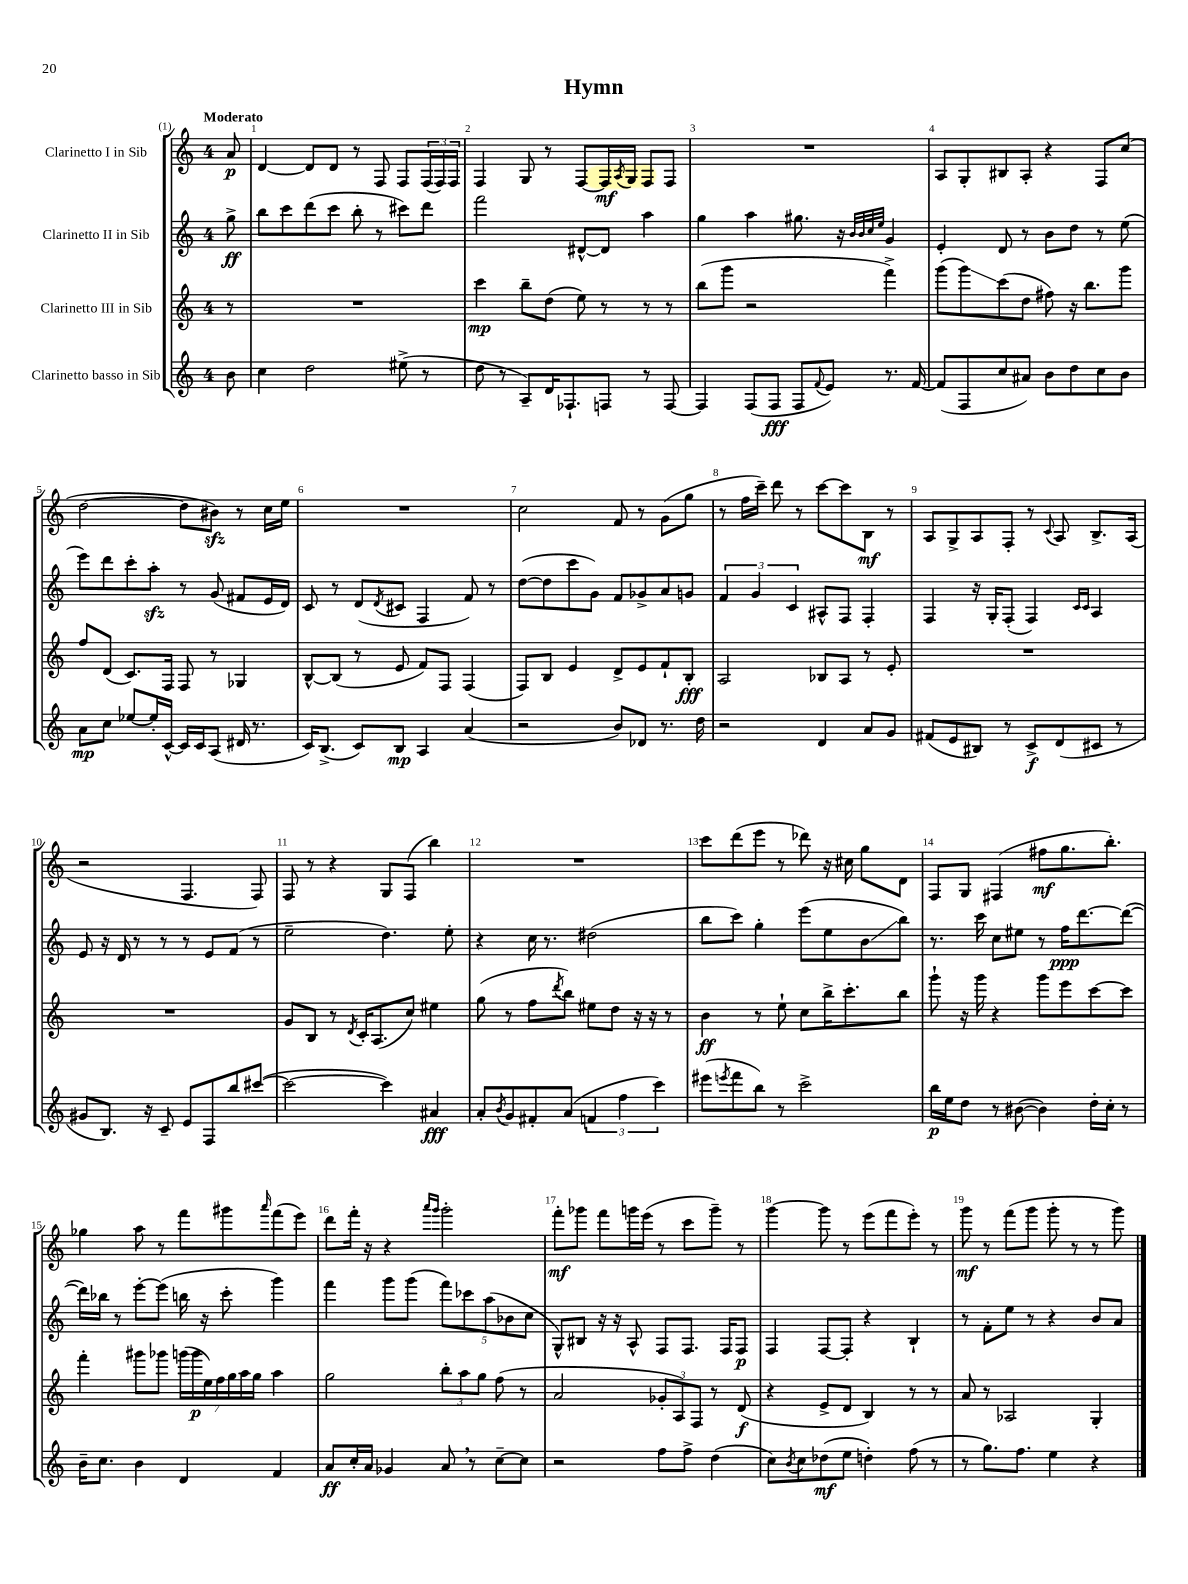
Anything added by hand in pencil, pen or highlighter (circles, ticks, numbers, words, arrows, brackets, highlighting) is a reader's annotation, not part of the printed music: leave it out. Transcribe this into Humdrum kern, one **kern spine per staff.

**kern	**kern	**kern	**kern
*staff4	*staff3	*staff2	*staff1
*clefG2	*clefG2	*clefG2	*clefG2
*k[]	*k[]	*k[]	*k[]
*M4/4	*M4/4	*M4/4	*M4/4
8b\	8r	8gg^\	8a/
=	=	=	=
4cc\	1r	8bb\L	[4d/
.	.	8ccc\	.
2dd\	.	(8ddd\	8d/]L
.	.	8ccc\J	8d/J
.	.	8bb'\	8r
.	.	8r	8F/
(8ee#^\	.	8ccc#\L)	8F/L
8r	.	8ddd\J	(24F/L
.	.	.	24F/)
.	.	.	24F/JJ
=	=	=	=
8dd\	4ccc\	2fff\	4F/
8r	.	.	.
8A~/L)	8bb~\L	.	8G/
16d/K	(8dd\J	.	8r
8.F-`/	.	.	.
.	8ee\)	[8d#^^/L	[8F/L
8F/J	8r	8d#/]J	16F/]L
.	.	.	8qA/
.	.	.	16G/JJ
8r	8r	4aa\	8F/L
[8F/	8r	.	8F/J
=	=	=	=
4F/]	(8bb\L	4gg\	1r
.	8ggg\J	.	.
(8F/L	2r	4aa\	.
8F/J	.	.	.
8F/L	.	8.gg#\	.
8qqf/	.	.	.
8e/J)	.	.	.
.	.	16r	.
.	.	32qqb/LLL	.
.	.	32qqb/	.
.	.	32qqcc/	.
.	.	32qqee/JJJ	.
8.r	4fff^\)	4g/	.
[16f/	.	.	.
=	=	=	=
(8f/]L	(8ggg\L	4e'/	8A/L
8F/	8ggg\)	.	8G'/
8cc/	(8ccc\	8d/	8B#/
8a#/J)	8dd\J	8r	8A'/J
8b\L	8ff#\)	8b\L	4r
8dd\	16r	8dd\J	.
.	8.bb\L	.	.
8cc\	.	8r	8F/L
8b\J	8ggg\J	(8ee\	(8cc/J
=	=	=	=
8a\L	8ff/L	8eee\L)	[2dd\
8cc\J	(8d/J	8ddd\	.
[8ee-/L	8.c/L)	8ccc'\	.
16ee-'/]L	.	8aa'\J	.
[16c^^/JJ	16F/Jk	.	.
16c/]LL	8F/	8r	8dd\]L
16c/J	.	.	.
(8A/J	8r	(8g/	8b#\J)
16d#/	4G-/	8f#/L	8r
8.r	.	.	.
.	.	16e/L	16cc\LL
.	.	16d/JJ)	16ee\JJ
=	=	=	=
16c/LK)	[8B^^/L	8c/	1r
(8.B^/J	.	.	.
.	(8B/]J	8r	.
8c/L)	8r	(8d/L	.
.	.	8qd/	.
8B/J	8e/	8c#/J	.
4A/	8f/L)	4F/	.
.	8F/J	.	.
(4a/	(4F/	8f/)	.
.	.	8r	.
=	=	=	=
2r	8F/L)	([8dd\L	2cc\
.	8B/J	8dd\]	.
.	4e/	8ccc\	.
.	.	8g\J)	.
8b/L)	8d^/L	8f/L	8f/
8d-/J	8e/	8g-^/	8r
8.r	8f`/	8a/	(8g\L
.	8B'/J	8g/J	8gg\J
16dd\	.	.	.
=	=	=	=
2r	2A/	6f/	8r
.	.	.	16ff\LL
.	.	6g/	.
.	.	.	16ccc~\JJ)
.	.	.	8ddd\
.	.	6c/	.
.	.	.	8r
4d/	8B-/L	8A#^^/L	[8ccc\L
.	8A/J	8F/J	8ccc\]
8a/L	8r	4F'/	8B\J
8g/J	8e'/	.	8r
=	=	=	=
(8f#/L	1r	4F/	8A/L
8e/	.	.	8G^/
8B#/J)	.	16r	8A/
.	.	16G'/LK	.
8r	.	(8F'/J	8F'/J
8c^/L	.	4F/)	8r
.	.	.	8qqc/
(8d/	.	.	8A/
.	.	16qqc/LL	.
.	.	16qqc/JJ	.
8c#/J	.	4A/	8.B^/L
8r	.	.	.
.	.	.	(16A/Jk
=	=	=	=
8g#/L	1r	8e/	2r
8.B/J)	.	16r	.
.	.	16d/	.
.	.	8r	.
16r	.	.	.
8c~/	.	8r	.
8e/L	.	8r	4.F/
8F/	.	8e/L	.
8bb/	.	(8f/J	.
([8ccc#/J	.	8r	8F/)
=	=	=	=
2ccc#\_	8g/L	2ee~\	8F/
.	8B/J	.	8r
.	8r	.	4r
.	8qd/	.	.
.	16c'/LK	.	.
.	(8.A/	.	.
4ccc#\])	.	4.dd\)	8G/L
.	8cc/J)	.	(8F/J
4a#/	4ee#\	.	4bb\)
.	.	8ee'\	.
=	=	=	=
8a'/L	(8gg\	4r	1r
8qb/	.	.	.
8g/	8r	.	.
8f#'/	8ff\L	16cc\	.
.	.	8.r	.
.	8qddd/	.	.
(8a/J	8bb\J)	.	.
6f/	8ee#\L	(2dd#\	.
.	8dd\J	.	.
6ff\	.	.	.
.	16r	.	.
.	16r	.	.
6ccc\)	.	.	.
.	8r	.	.
=	=	=	=
(8eee#\L	4b\	8bb\L	8ccc\L
8qeee/	.	.	.
8fff\	.	8ccc\J)	(8ddd\
8bb\J)	8r	4gg'\	8eee\J
8r	8ee`\	.	8r
2ccc^\	8cc\L	(8eee\L	8ddd-\)
.	16bb^\K	8ee\	16r
.	8.ccc'\	.	16cc#\
.	.	8b\	8gg\L
.	8bb\J	8bb\J)	8d\J
=	=	=	=
16bb\LL	8ggg`\	8.r	8F/L
16ee\J	.	.	.
8dd\J	16r	.	8G/J
.	16ggg\	16ccc\	.
8r	4r	8cc\L	(4F#/
([8b#\	.	8ee#\J	.
4b#\])	8ggg\L	8r	8ff#\L
.	8eee\	16ff\LK	8.gg\
.	.	[8.ddd\	.
16dd'\LL	[8ccc\	.	.
16cc'\JJ	.	.	8.bb'\J)
8r	8ccc\]J	(8ddd\_J	.
=	=	=	=
16b~\LK	4fff'\	16ddd\]LL)	4gg-\
8.cc\J	.	16bb-\JJ	.
.	.	8r	.
4b\	8ggg#\L	[8eee'\L	8aa\
.	8ggg-\J	(8eee\]J	8r
4d/	(28ggg\LL	16bb\	8fff\L
.	28ggg\	.	.
.	.	16r	.
.	28ee\)	.	.
.	28ff\	.	.
.	.	8ccc'\	8ggg#\
.	28gg\	.	.
.	28aa\	.	.
.	28gg\JJ	.	.
.	.	.	16qqaaa/
4f/	4aa\	4ggg\)	(8fff\
.	.	.	8eee\J)
=	=	=	=
8a/L	2gg\	4fff\	8ddd\L
16cc'/L	.	.	16fff'\Jk
16a/JJ	.	.	16r
4g-/	.	8ggg\L	4r
.	.	(8ggg\J	.
.	.	.	16qqaaa/LL
.	.	.	16qqggg/JJ
8a/	12bb'\L	10fff\L)	2ggg'\
.	12aa\	.	.
.	.	10ccc-\	.
8r	.	.	.
.	12gg\J	.	.
.	.	(10aa\	.
[8cc~\L	(8ff\	.	.
.	.	10b-\	.
8cc\]J	8r	.	.
.	.	10cc\J	.
=	=	=	=
2r	2a/	8G^^/L)	8fff'\L
.	.	8B#/J	8ggg-\J
.	.	16r	8fff\L
.	.	16r	.
.	.	8A^^/	16ggg\L
.	.	.	(16eee\JJ
8ff\L	12g-'/L	8F/L	8r
.	12A/)	.	.
8ff^\J	.	8.F/J	8ccc\L
.	12F/J	.	.
(4dd\	8r	.	8ggg~\J)
.	.	16F/LK	.
.	(8d/	8F/J	8r
=	=	=	=
8cc\L)	4r	4F/	[4ggg\
8qb/	.	.	.
8cc\	.	.	.
(8dd-\	8e^/L	[8F/L	8ggg\]
8ee\J	8d/J	8F'/]J	8r
4dd'\)	4B/)	4r	(8eee\L
.	.	.	8fff\
(8ff\	8r	4B`/	8eee'\J)
8r	8r	.	8r
=	=	=	=
8r	8a/	8r	8ggg\
8.gg\L)	8r	8f'\L	8r
.	2A-/	8ee\J	(8fff\L
8.ff\J	.	.	.
.	.	8r	8ggg\J
4ee\	.	4r	8ggg'\
.	.	.	8r
4r	4G'/	8b/L	8r
.	.	8a/J	8ggg\)
==	==	==	==
*-	*-	*-	*-
